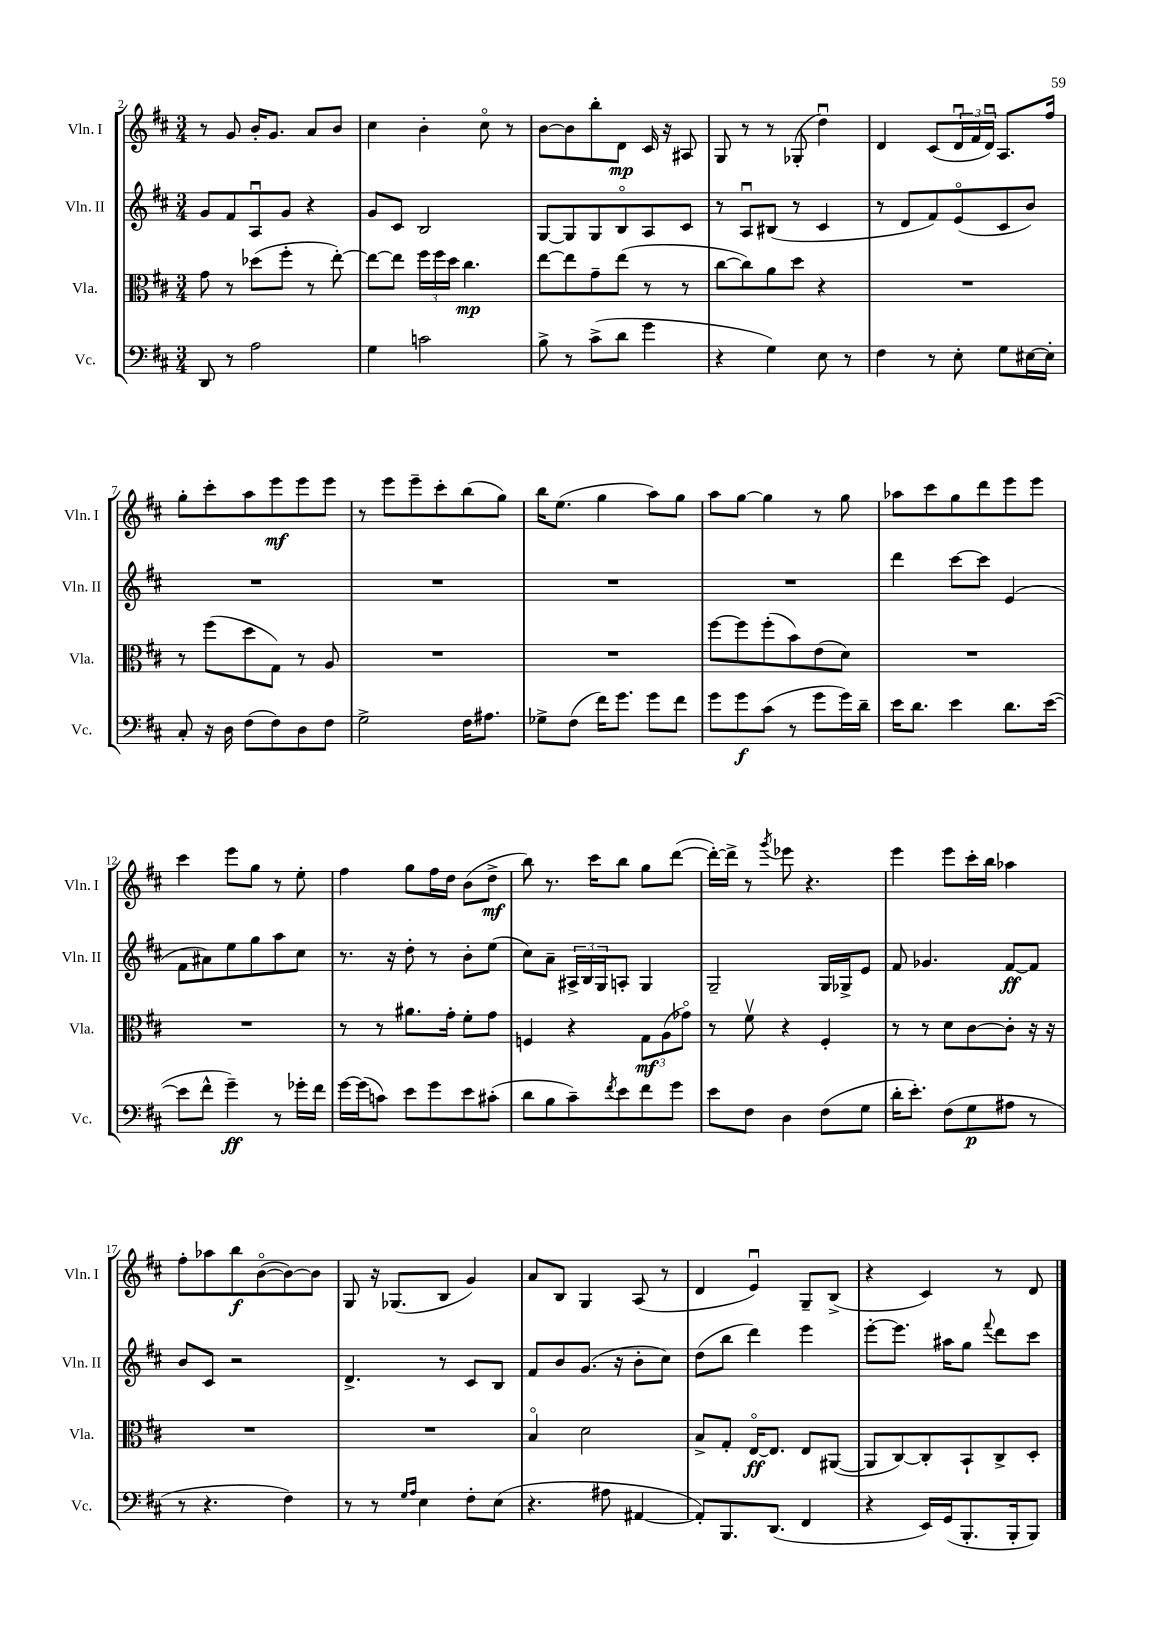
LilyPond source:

<<
\new StaffGroup <<
\new Staff = "s0" \with { instrumentName = "Vln. I" shortInstrumentName = "Vln. I" } {
    \clef treble \key d \major \numericTimeSignature \time 3/4
    r8 g'8 b'16-. g'8. a'8 b'8 |
    cis''4 b'4-. cis''8\flageolet r8 |
    b'8~ b'8 b''8-. d'8\mp cis'16 r16 ais8 |
    g8 r8 r8 ges8-.( d''4\downbow) |
    d'4 cis'8( \tuplet 3/2 { d'16\downbow fis'16 d'16\downbow) } a8. fis''16 |
    g''8-. cis'''8-. a''8 e'''8\mf e'''8 e'''8 |
    r8 e'''8 e'''8-- cis'''8-. b''8( g''8) |
    b''16 e''8.( g''4 a''8) g''8 |
    a''8 g''8~ g''4 r8 g''8 |
    aes''8 cis'''8 g''8 d'''8 e'''8 e'''8 |
    cis'''4 e'''8 g''8 r8 e''8-. |
    fis''4 g''8 fis''16 d''16 b'8( d''8->\mf |
    b''8) r8. cis'''16 b''8 g''8 d'''8~( |
    d'''16~-.) d'''16-> r8 \acciaccatura { g'''8 } ees'''8 r4. |
    e'''4 e'''8 cis'''16-. b''16 aes''4 |
    fis''8-. aes''8 b''8\f b'8~\flageolet( b'8~) b'8 |
    g8 r16 ges8.( b8 g'4) |
    a'8 b8 g4 a8( r8 |
    d'4 e'4\downbow) g8-- b8->( |
    r4 cis'4) r8 d'8 \bar "|." |
}
\new Staff = "s1" \with { instrumentName = "Vln. II" shortInstrumentName = "Vln. II" } {
    \clef treble \key d \major \numericTimeSignature \time 3/4
    g'8 fis'8 a8\downbow g'8 r4 |
    g'8 cis'8 b2 |
    g8~ g8 g8 b8\flageolet a8 cis'8 |
    r8 a8\downbow bis8( r8 cis'4 |
    r8 d'8 fis'8) e'8\flageolet( cis'8 b'8) |
    R2. |
    R2. |
    R2. |
    R2. |
    d'''4 cis'''8~ cis'''8 e'4( |
    fis'8 ais'8) e''8 g''8 a''8 cis''8 |
    r8. r16 d''8-. r8 b'8-. e''8( |
    cis''8) a'8-- \tuplet 3/2 { ais16-> b16 g16 } a8-. g4 |
    g2-- g16 ges16-> e'8 |
    fis'8 ges'4. fis'8~\ff fis'8 |
    b'8 cis'8 r2 |
    d'4.-> r8 cis'8 b8 |
    fis'8 b'8 g'8.( r16 b'8-. cis''8) |
    d''8( b''8 d'''4) e'''4 |
    e'''8~-. e'''8. ais''16 g''8 \appoggiatura { fis'''8 } d'''8 cis'''8 \bar "|." |
}
\new Staff = "s2" \with { instrumentName = "Vla." shortInstrumentName = "Vla." } {
    \clef alto \key d \major \numericTimeSignature \time 3/4
    g'8 r8 des''8( fis''8-. r8 e''8~-.) |
    e''8~ e''8 \tuplet 3/2 { fis''16 fis''16 d''16 } cis''4.\mp |
    e''8~ e''8 g'8-- e''8( r8 r8 |
    cis''8~ cis''8) a'8 d''8 r4 |
    R2. |
    r8 fis''8( d''8 g8) r8 a8 |
    R2. |
    R2. |
    fis''8~ fis''8 fis''8-.( b'8) e'8( d'8) |
    R2. |
    R2. |
    r8 r8 ais'8. g'16-. fis'8-. g'8 |
    f4 r4 \tuplet 3/2 { g8\mf a8( ges'8\flageolet) } |
    r8 fis'8\upbow r4 fis4-. |
    r8 r8 d'8 cis'8~ cis'8-. r16 r16 |
    R2. |
    R2. |
    b4\flageolet d'2 |
    b8-> g8-. e16~\flageolet\ff e8. e8 ais,8~( |
    ais,8 cis8~) cis8-. b,8-! cis8-> d8-. \bar "|." |
}
\new Staff = "s3" \with { instrumentName = "Vc." shortInstrumentName = "Vc." } {
    \clef bass \key d \major \numericTimeSignature \time 3/4
    d,8 r8 a2 |
    g4 c'2 |
    b8-> r8 cis'8->( d'8 g'4 |
    r4 g4) e8 r8 |
    fis4 r8 e8-. g8 eis16~ eis16-. |
    cis8-. r16 d16 fis8( fis8) d8 fis8 |
    g2-> fis16 ais8. |
    ges8-> fis8( fis'16) g'8. g'8 fis'8 |
    g'8 g'8\f cis'8( r8 g'8 g'16) d'16-- |
    e'16 d'8. e'4 d'8. e'16~( |
    e'8 fis'8-^ g'4--\ff) r8 ges'16-. fis'16 |
    g'16~ g'16( c'8) e'8 g'8 e'8 cis'8-.( |
    d'8 b8 cis'8--) \acciaccatura { fis'8 } e'8 fis'8 g'8 |
    e'8 fis8 d4 fis8( g8 |
    d'16-. e'8.-.) fis8( g8\p ais8 r8 |
    r8 r4. fis4) |
    r8 r8 \grace { g16 a16 } e4 fis8-. e8( |
    r4. ais8 ais,4~ |
    ais,8-.) b,,8. d,8.( fis,4 |
    r4 e,16) g,16( b,,8.-. b,,16-. b,,8) \bar "|." |
}
>>
>>
\layout { \context { \Score currentBarNumber = #2 } }
